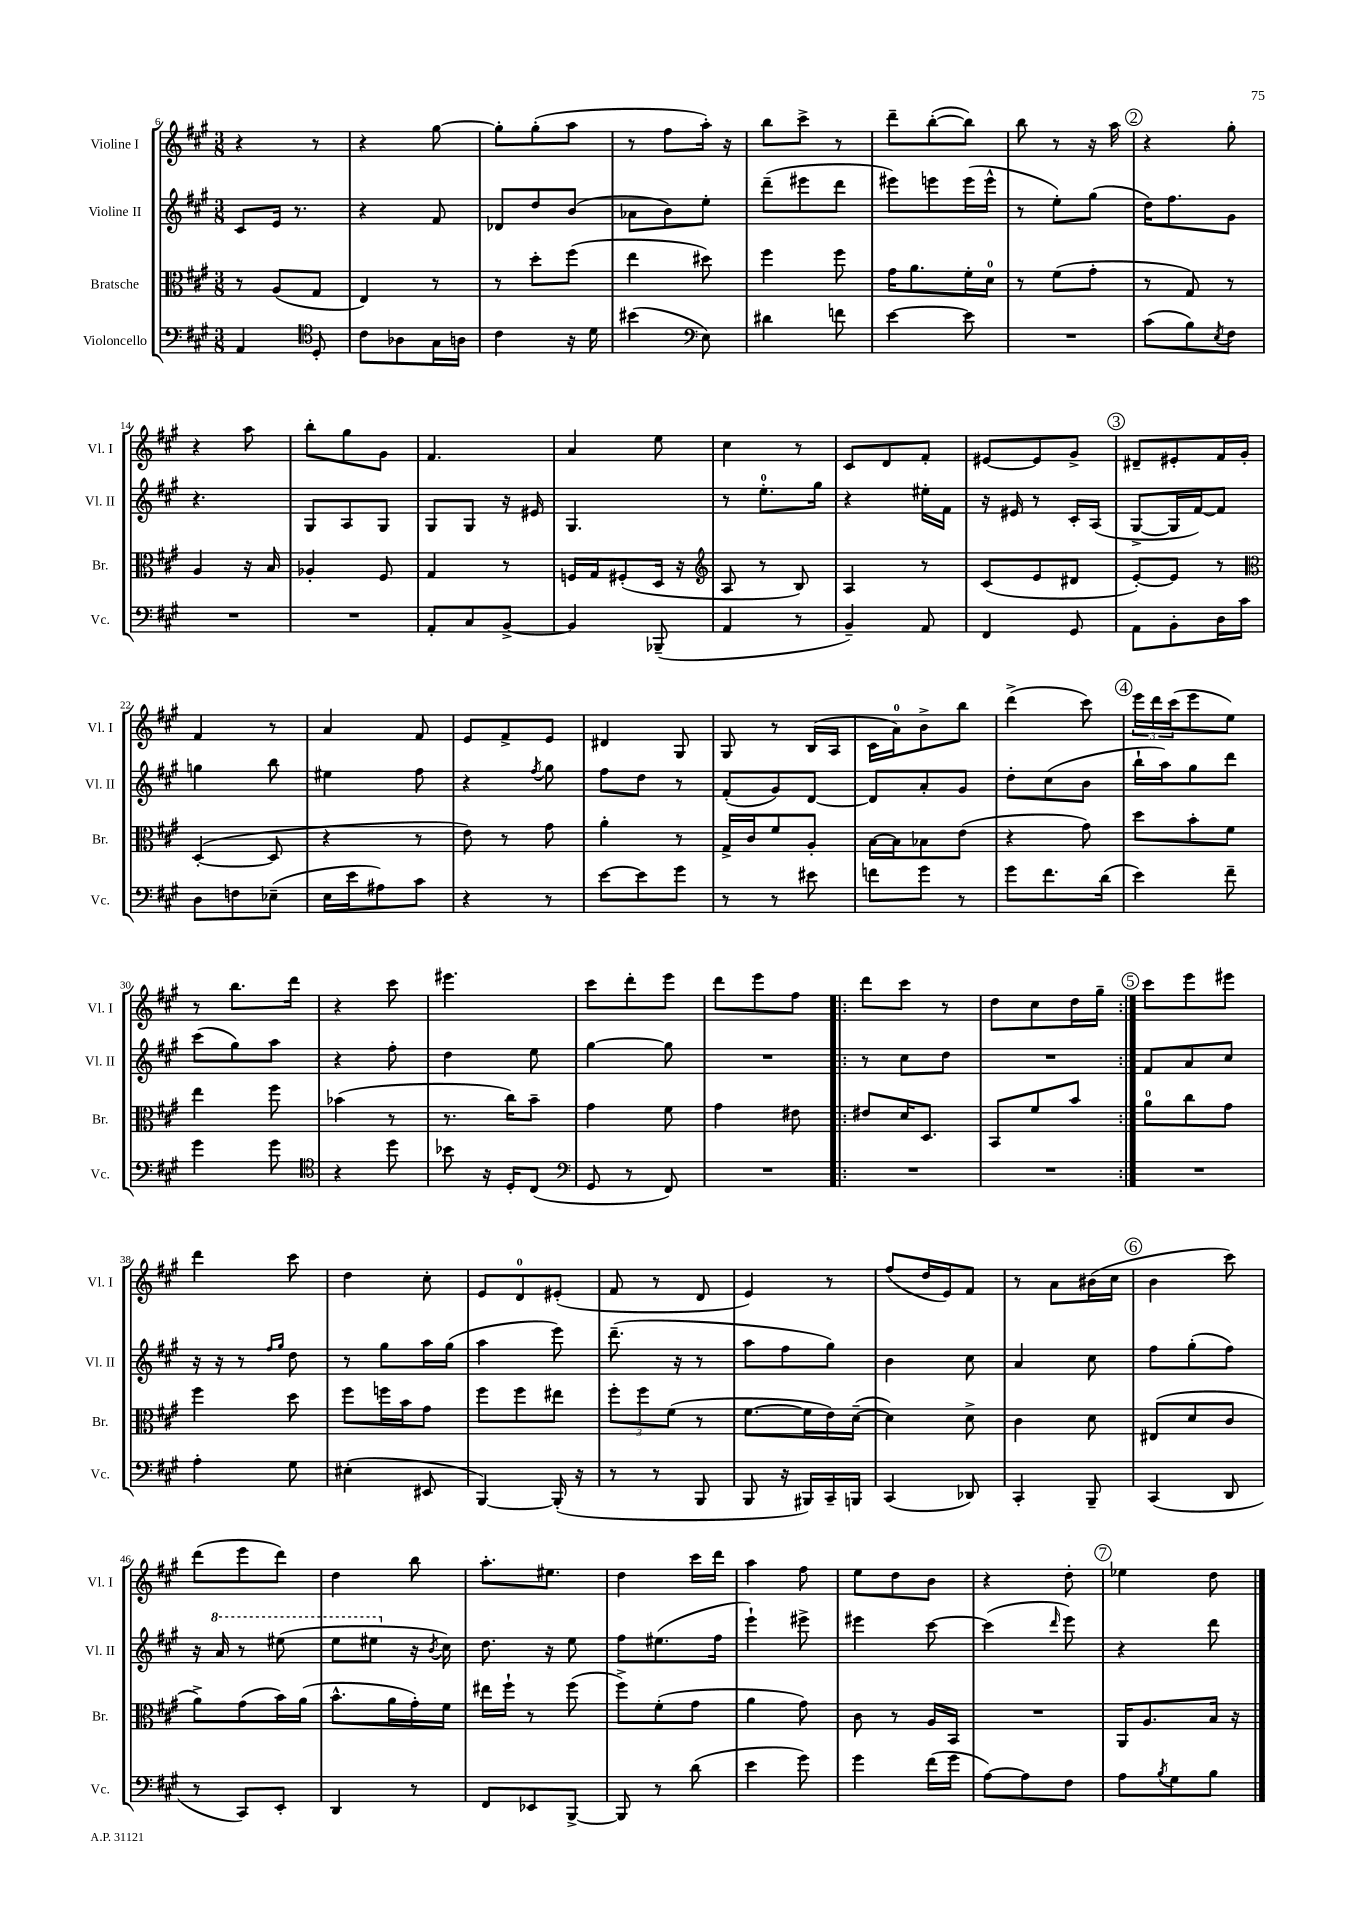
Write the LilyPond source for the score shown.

<<
\new StaffGroup <<
\new Staff = "s0" \with { instrumentName = "Violine I" shortInstrumentName = "Vl. I" } {
    \clef treble \key a \major \numericTimeSignature \time 3/8
    r4 r8 |
    r4 gis''8~ |
    gis''8-. gis''8-.( a''8 |
    r8 fis''8 a''16-.) r16 |
    b''8 cis'''8-> r8 |
    d'''8-- b''8~-.( b''8) |
    b''8 r8 r16 a''16 |
    \mark \markup { \circle "2" } r4 gis''8-. |
    r4 a''8 |
    b''8-. gis''8 gis'8 |
    fis'4. |
    a'4 e''8 |
    cis''4 r8 |
    cis'8 d'8 fis'8-. |
    eis'8~ eis'8 gis'8-> |
    \mark \markup { \circle "3" } dis'8-- eis'8-. fis'16 gis'16-. |
    fis'4 r8 |
    a'4 fis'8 |
    e'8 fis'8-> e'8 |
    dis'4 gis8 |
    gis8 r8 b16( a16 |
    cis'16 a'16-0) b'8-> b''8 |
    d'''4->( cis'''8) |
    \mark \markup { \circle "4" } \tuplet 3/2 { e'''16 d'''16 cis'''16( } e'''8 e''8) |
    r8 b''8. d'''16 |
    r4 cis'''8 |
    eis'''4. |
    cis'''8 d'''8-. e'''8 |
    d'''8 e'''8 fis''8 |
    \repeat volta 2 { d'''8 cis'''8 r8 |
    d''8 cis''8 d''16 gis''16-- | }
    \mark \markup { \circle "5" } cis'''8 e'''8 eis'''8 |
    d'''4 cis'''8 |
    d''4 cis''8-. |
    e'8 d'8-0 eis'8-.( |
    fis'8 r8 d'8 |
    e'4) r8 |
    fis''8( d''16 e'16) fis'8 |
    r8 a'8 bis'16( cis''16 |
    \mark \markup { \circle "6" } b'4 cis'''8) |
    d'''8( e'''8 d'''8) |
    d''4 b''8 |
    a''8.-. eis''8. |
    d''4 cis'''16 d'''16 |
    a''4 fis''8 |
    e''8 d''8 b'8 |
    r4 d''8-. |
    \mark \markup { \circle "7" } ees''4 d''8 \bar "|." |
}
\new Staff = "s1" \with { instrumentName = "Violine II" shortInstrumentName = "Vl. II" } {
    \clef treble \key a \major \numericTimeSignature \time 3/8
    cis'8 e'16 r8. |
    r4 fis'8 |
    des'8 d''8 b'8( |
    aes'8 b'8) e''8-. |
    d'''8--( eis'''8 d'''8 |
    eis'''8) e'''8 e'''16( e'''16-^ |
    r8 e''8-.) gis''8( |
    \mark \markup { \circle "2" } d''16) fis''8. gis'8 |
    r4. |
    gis8 a8 gis8 |
    gis8 gis8 r16 eis'16 |
    gis4. |
    r8 e''8.-0-. gis''16 |
    r4 eis''16-. fis'16 |
    r16 eis'16 r8 cis'16-. a16( |
    \mark \markup { \circle "3" } gis8~-> gis16 fis'16~) fis'8 |
    g''4 b''8 |
    eis''4 fis''8 |
    r4 \acciaccatura { fis''8 } gis''8 |
    fis''8 d''8 r8 |
    fis'8-.( gis'8) d'8~ |
    d'8 a'8-. gis'8 |
    d''8-. cis''8( b'8 |
    \mark \markup { \circle "4" } b''16-! a''16) gis''8 d'''8 |
    cis'''8( gis''8) a''8 |
    r4 fis''8-. |
    d''4 e''8 |
    gis''4~ gis''8 |
    R4. |
    \repeat volta 2 { r8 cis''8 d''8 |
    R4. | }
    \mark \markup { \circle "5" } fis'8 a'8 cis''8 |
    r16 r16 r8 \grace { fis''16 gis''16 } d''8 |
    r8 gis''8 a''16 gis''16( |
    a''4 e'''8) |
    d'''8.--( r16 r8 |
    a''8 fis''8 gis''8) |
    b'4 cis''8 |
    a'4 cis''8 |
    \mark \markup { \circle "6" } fis''8 gis''8-.( fis''8) |
    r16 \ottava #1 a''16 r8 eis'''8( |
    e'''8 eis'''8 \ottava #0 r16 \acciaccatura { b'8 } cis''16) |
    d''8. r16 e''8 |
    fis''8 eis''8.( fis''16 |
    e'''4-!) eis'''8-> |
    eis'''4 cis'''8~ |
    cis'''4( \grace { d'''16 } e'''8) |
    \mark \markup { \circle "7" } r4 d'''8 \bar "|." |
}
\new Staff = "s2" \with { instrumentName = "Bratsche" shortInstrumentName = "Br." } {
    \clef alto \key a \major \numericTimeSignature \time 3/8
    r8 a8( gis8 |
    e4) r8 |
    r8 d''8-. fis''8( |
    e''4 dis''8) |
    fis''4 fis''8 |
    gis'16 a'8. fis'16-. d'16-0 |
    r8 fis'8( gis'8-. |
    \mark \markup { \circle "2" } r8 gis8) r8 |
    a4 r16 b16 |
    aes4-. fis8 |
    gis4 r8 |
    f16 gis16 fis8-.( d16 r16 |
    \clef treble a8 r8 b8) |
    a4 r8 |
    cis'8( e'8 dis'8 |
    \mark \markup { \circle "3" } e'8~-.) e'8 r8 |
    \clef alto d4~-.( d8 |
    r4 r8 |
    e'8) r8 gis'8 |
    a'4-. r8 |
    gis16-> cis'16 fis'8 a8-. |
    b16~ b16 bes8 e'8( |
    r4 gis'8) |
    \mark \markup { \circle "4" } d''8 b'8-. fis'8 |
    e''4 fis''8 |
    bes'4( r8 |
    r8. cis''16) b'8-- |
    gis'4 fis'8 |
    gis'4 eis'8 |
    \repeat volta 2 { eis'8 d'16 d8. |
    b,8 fis'8 b'8 | }
    \mark \markup { \circle "5" } a'8-0 cis''8 gis'8 |
    fis''4 d''8 |
    fis''8 f''16 b'16 gis'8 |
    fis''8 fis''8 eis''8 |
    \tuplet 3/2 { fis''8-. fis''8 fis'8( } r8 |
    fis'8.~ fis'16 e'16) d'16~--( |
    d'4) d'8-> |
    cis'4 d'8 |
    \mark \markup { \circle "6" } eis8( d'8 cis'8 |
    a'8->) gis'8( b'16) a'16( |
    b'8.-^ a'16 gis'16-.) fis'16 |
    eis''16 fis''16-! r8 fis''8( |
    fis''8->) fis'8-.( gis'8 |
    a'4 gis'8) |
    cis'8 r8 a16 b,16 |
    R4. |
    \mark \markup { \circle "7" } a,16 a8. b16 r16 \bar "|." |
}
\new Staff = "s3" \with { instrumentName = "Violoncello" shortInstrumentName = "Vc." } {
    \clef bass \key a \major \numericTimeSignature \time 3/8
    a,4 \clef tenor d8-. |
    cis'8 aes8 gis16 a16 |
    cis'4 r16 d'16 |
    bis'4( \clef bass e8) |
    dis'4 f'8 |
    e'4~ e'8 |
    R4. |
    \mark \markup { \circle "2" } cis'8( b8) \acciaccatura { e8 } fis8 |
    R4. |
    R4. |
    a,8-. cis8 b,8~-> |
    b,4 bes,,8--( |
    a,4 r8 |
    b,4--) a,8 |
    fis,4 gis,8 |
    \mark \markup { \circle "3" } a,8 b,8-. d16 cis'16 |
    d8 f8 ees8--( |
    e16 e'16 ais8) cis'8 |
    r4 r8 |
    e'8~ e'8 gis'8 |
    r8 r8 eis'8 |
    f'8 gis'8 r8 |
    gis'8 fis'8. d'16( |
    \mark \markup { \circle "4" } e'4) fis'8-- |
    gis'4 gis'8 |
    \clef tenor r4 d''8 |
    bes'8 r16 d16-. cis8( |
    \clef bass gis,8 r8 fis,8) |
    R4. |
    \repeat volta 2 { R4. |
    R4. | }
    \mark \markup { \circle "5" } R4. |
    a4-. gis8 |
    eis4-.( eis,8 |
    b,,4~) b,,16-.( r16 |
    r8 r8 b,,8 |
    b,,8 r16 bis,,16) cis,16-- b,,16 |
    cis,4( des,8) |
    cis,4-. b,,8-- |
    \mark \markup { \circle "6" } cis,4( d,8 |
    r8 cis,8) e,8-. |
    d,4 r8 |
    fis,8 ees,8 b,,8~-> |
    b,,8 r8 d'8( |
    e'4 gis'8) |
    gis'4 fis'16( gis'16 |
    a8~) a8 fis8 |
    \mark \markup { \circle "7" } a8 \acciaccatura { b8 } gis8 b8 \bar "|." |
}
>>
>>
\layout { \context { \Score currentBarNumber = #6 } }
